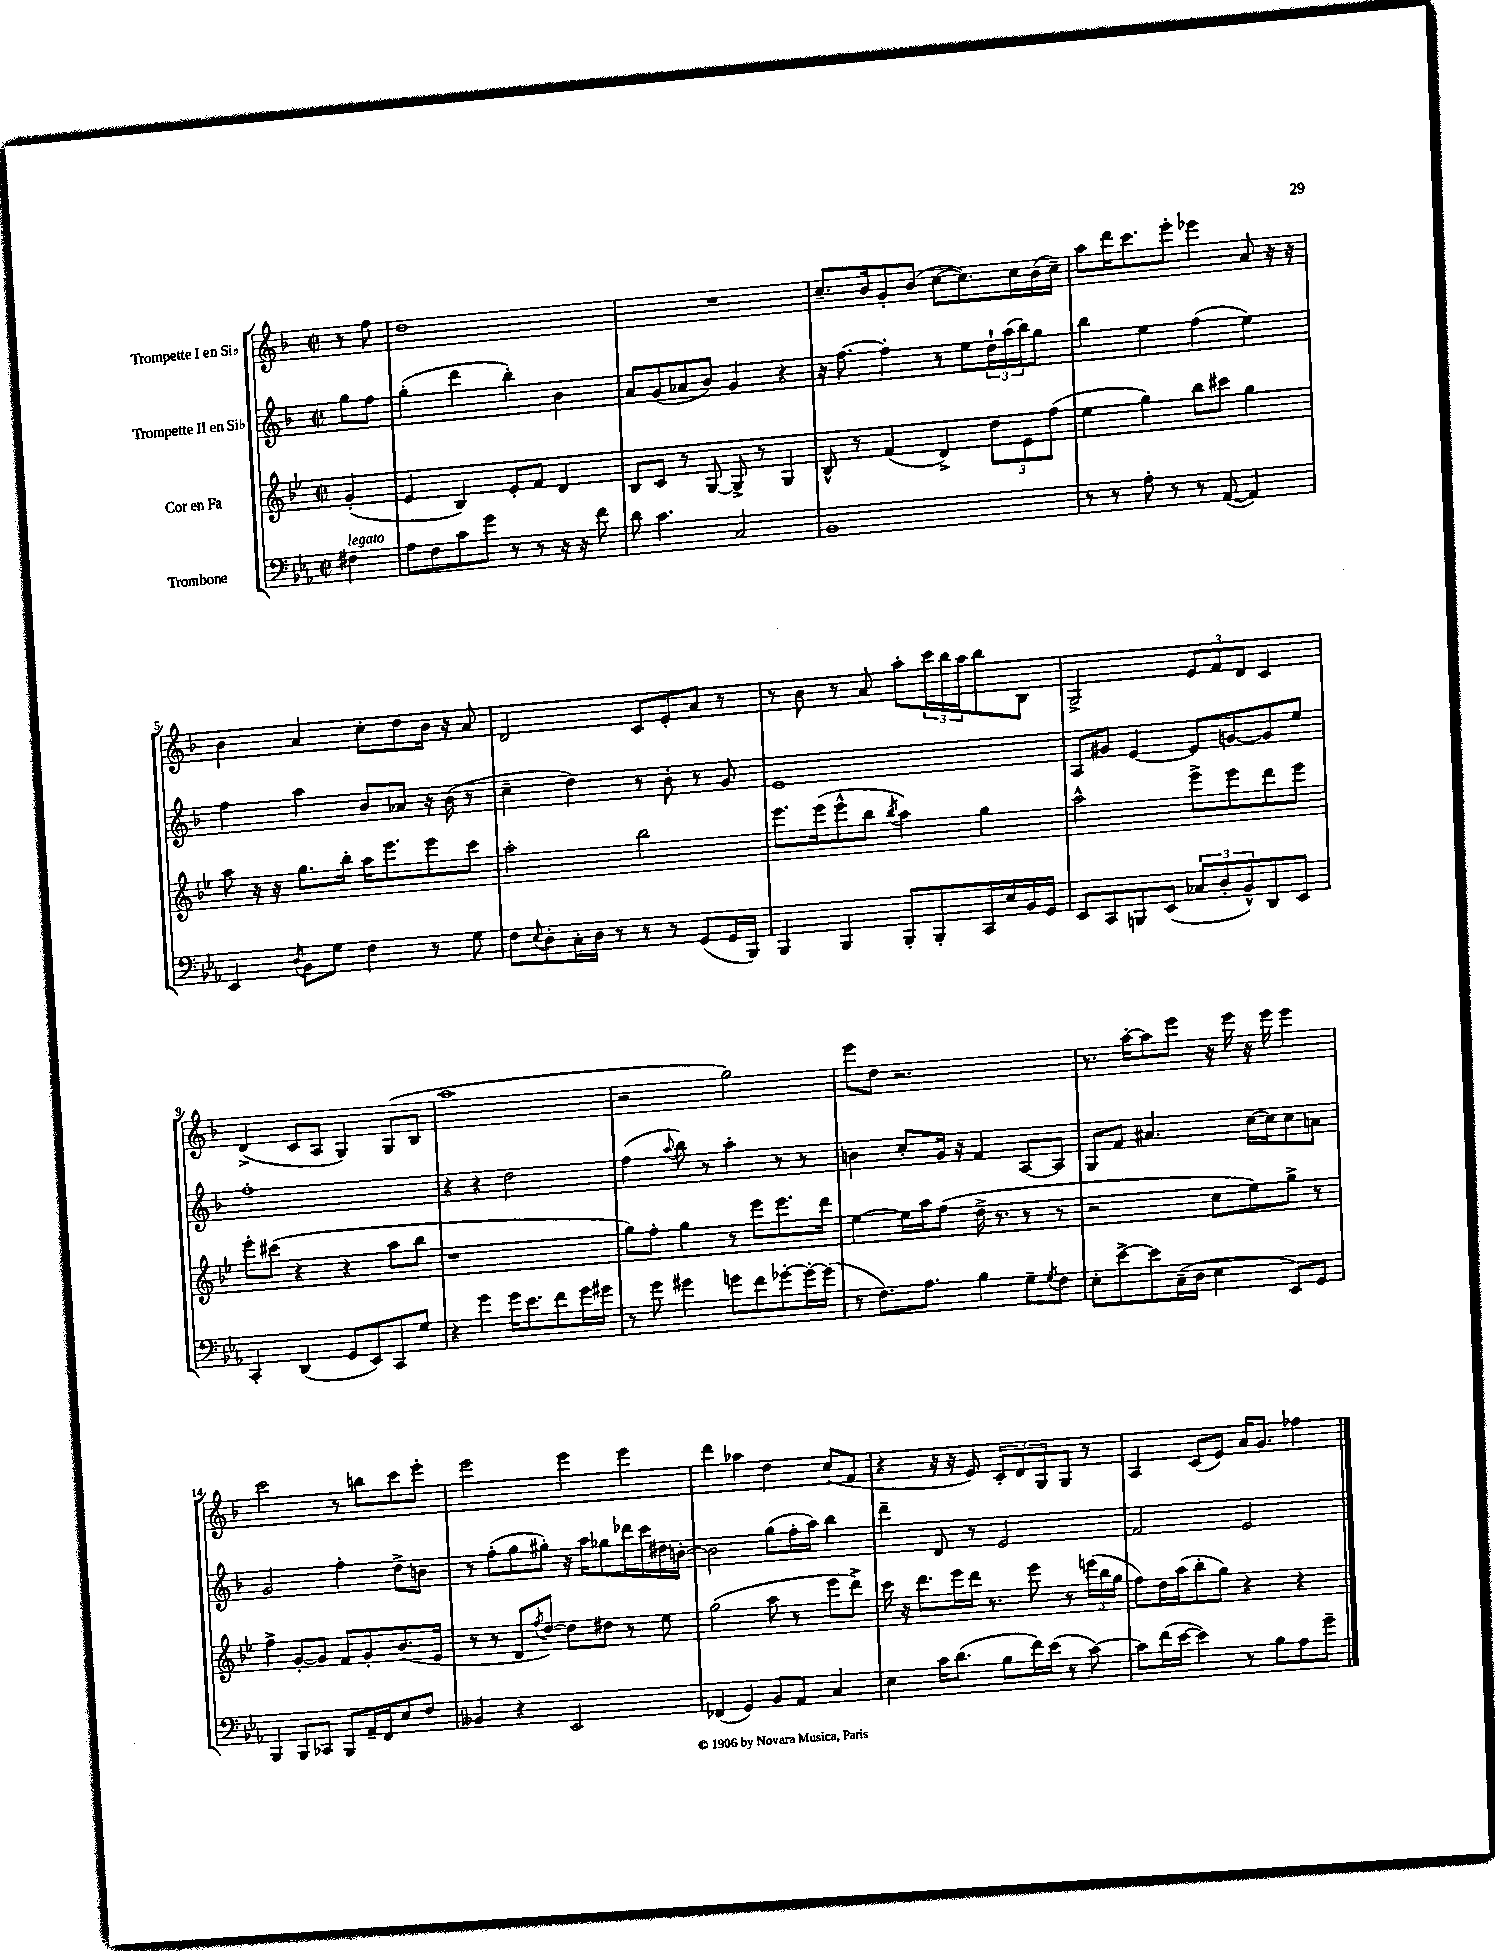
<<
\new StaffGroup <<
\new Staff = "s0" \with { instrumentName = "Trompette I en Sib" } {
    \clef treble \key f \major \defaultTimeSignature \time 2/2 \partial 4
    r8 f''8 |
    d''1 |
    R1 |
    c''8.-- bes'16 g'8-. bes'8( c''8~ c''8.) c''16 bes'16( c''16--) |
    a''8 d'''16 c'''8. e'''8-. ees'''4 a'8 r16 r16 |
    bes'4 a'4 c''8-. d''8 bes'16 r16 a'8 |
    d'2 c'8 e'8-. a'8 r8 |
    r8 bes'8 r8 a'8 a''8-. \tuplet 3/2 { c'''16 bes''16 a''16 } bes''8 bes8 |
    g2-> \tuplet 3/2 { e'8 f'8 d'8 } c'4 |
    d'4->( c'8 a8 g4) g8( bes8 |
    a''1 |
    r2 g''2) |
    e'''8 d''8 r2. |
    r8. a''16~-. a''8 e'''8 r16 e'''16 r16 e'''16 e'''4 |
    c'''2 r8 b''8 c'''8 e'''8-. |
    e'''2 e'''4 e'''4 |
    d'''4 aes''4 d''4 c''8( f'8 |
    r4 r16 r16 e'8) \tuplet 3/2 { c'8-. d'8 g8 } g8 r8 |
    a4 c'8( e'8) a'16 g'8. fes''4 \bar "|." |
}
\new Staff = "s1" \with { instrumentName = "Trompette II en Sib" } {
    \clef treble \key f \major \defaultTimeSignature \time 2/2 \partial 4
    g''8 f''8 |
    g''4-.( d'''4 bes''4-.) bes'4 |
    a'8 g'8( aes'8 bes'8) g'4 r4 |
    r16 f''8.~ f''4-. r8 e''8 \tuplet 3/2 { d''16-! a''16( bes''16) } g''8 |
    bes''4 e''4 f''4( e''4) |
    f''4 a''4 bes'8 aes'8 r16 bes'16( r8 |
    c''4-- d''4) r8 bes'8-. r8 g'8 |
    e'1 |
    a8 gis'8 e'4~ e'8 g'8~ g'8 e''8 |
    f''1-. |
    r4 r4 d''2 |
    f''4( \appoggiatura { a''8 } bes''8) r8 a''4-. r8 r8 |
    b'4 c''8-. g'16 r16 f'4 a8~ a8 |
    g8 f'8 ais'4. c''16~ c''16 c''8 a'8 |
    g'2 f''4-. d''8-> b'8 |
    r8 f''8-.( g''8 gis''8-.) r16 a''16 ges''8 des'''16 c'''16 dis''16 b'16~-. |
    b'2 g''8( f''16-. a''16) bes''4 |
    d'''4-- d'8 r8 e'2 |
    f'2 e'2 \bar "|." |
}
\new Staff = "s2" \with { instrumentName = "Cor en Fa" } {
    \clef treble \key bes \major \defaultTimeSignature \time 2/2 \partial 4
    g'4-.( |
    ees'4 bes4) ees'8-. f'8 d'4 |
    bes8 c'8 r8 g8~ g8-> r8 g4 |
    bes8-^ r8 f'4( d'4->) \tuplet 3/2 { d''8 ees'8 f''8( } |
    ees''4 g''4) bes''8 cis'''8 g''4 |
    a''8 r16 r16 g''8. bes''16-. a''16 ees'''8. ees'''8 c'''8 |
    a''2-. bes''2 |
    ees'''8. ees'''16( ees'''8-^ bes''8 \acciaccatura { bes''8 } a''4) g''4 |
    a''2-^ ees'''8-> ees'''8 d'''8 ees'''8 |
    ees'''8-. cis'''8( r4 r4 a''8 bes''8 |
    r1 |
    g''8) f''8-. g''4 r8 ees'''8 ees'''8. d'''16 |
    ees''4~ ees''16 a''16 f''8( d''16-> r8. r8 r8 |
    r2 c''8 ees''8) g''8-> r8 |
    f''4-> g'8~-. g'8 f'8 g'8-. bes'8.( ees'16 |
    r8 r8 d'8 \acciaccatura { f''8 } d''8~) d''8 dis''8 r8 ees''8 |
    g''2( a''8 r8 ees'''8 d'''8->) |
    c'''16 r16 d'''8. ees'''16 d'''16 r8. ees'''8 r8 \tuplet 3/2 { e'''16( bes''16 g''16 } |
    f''8) d''16 a''16( bes''8-. g''8) r4 r4 \bar "|." |
}
\new Staff = "s3" \with { instrumentName = "Trombone" } {
    \clef bass \key ees \major \defaultTimeSignature \time 2/2 \partial 4
    fis4^\markup { \italic "legato" } |
    aes8 f8 c'8 g'8 r8 r8 r16 r16 f'8 |
    d'8 c'4. c2 |
    bes,1 |
    r8 r8 aes8-. r8 r8 aes,8~( aes,4) |
    ees,4 \acciaccatura { d8 } bes,8 g8 f4 r8 g8 |
    f8 \appoggiatura { ees8 } d8-. c16-. d16 r8 r8 r8 g,8( g,16 bes,,16) |
    bes,,4 bes,,4 bes,,8-. bes,,8-. c,16 ees16 bes,16 g,16 |
    ees,8 c,8 b,,8 ees,8( \tuplet 3/2 { ces8 d8-. bes,8-^) } d,8 ees,8 |
    c,4-. d,4( g,8 ees,8) c,8 g8 |
    r4 g'4 g'16 ees'8. f'8 g'16 gis'16 |
    r8 g'8 gis'4 g'8 f'8 ges'8~-. ges'16~-. ges'16( |
    r8 f8.) aes8. bes4 g8-- \acciaccatura { g8 } f8 |
    ees8-. ees'8~-> ees'8 c16--( d16 ees4 ees,8) g,8 |
    bes,,4 bes,,8 ces,8 bes,,8 aes,16-- f,16 ees8 f8 |
    beses,4 r4 ees,2 |
    fes,4( g,4) bes,8 aes,8 c4 |
    ees4 c'16 d'8.( bes8 f'16) ees'16( r8 c'8~) |
    c'8 f'16( ees'16~ ees'4) r8 bes8 aes8 g'8-- \bar "|." |
}
>>
>>
